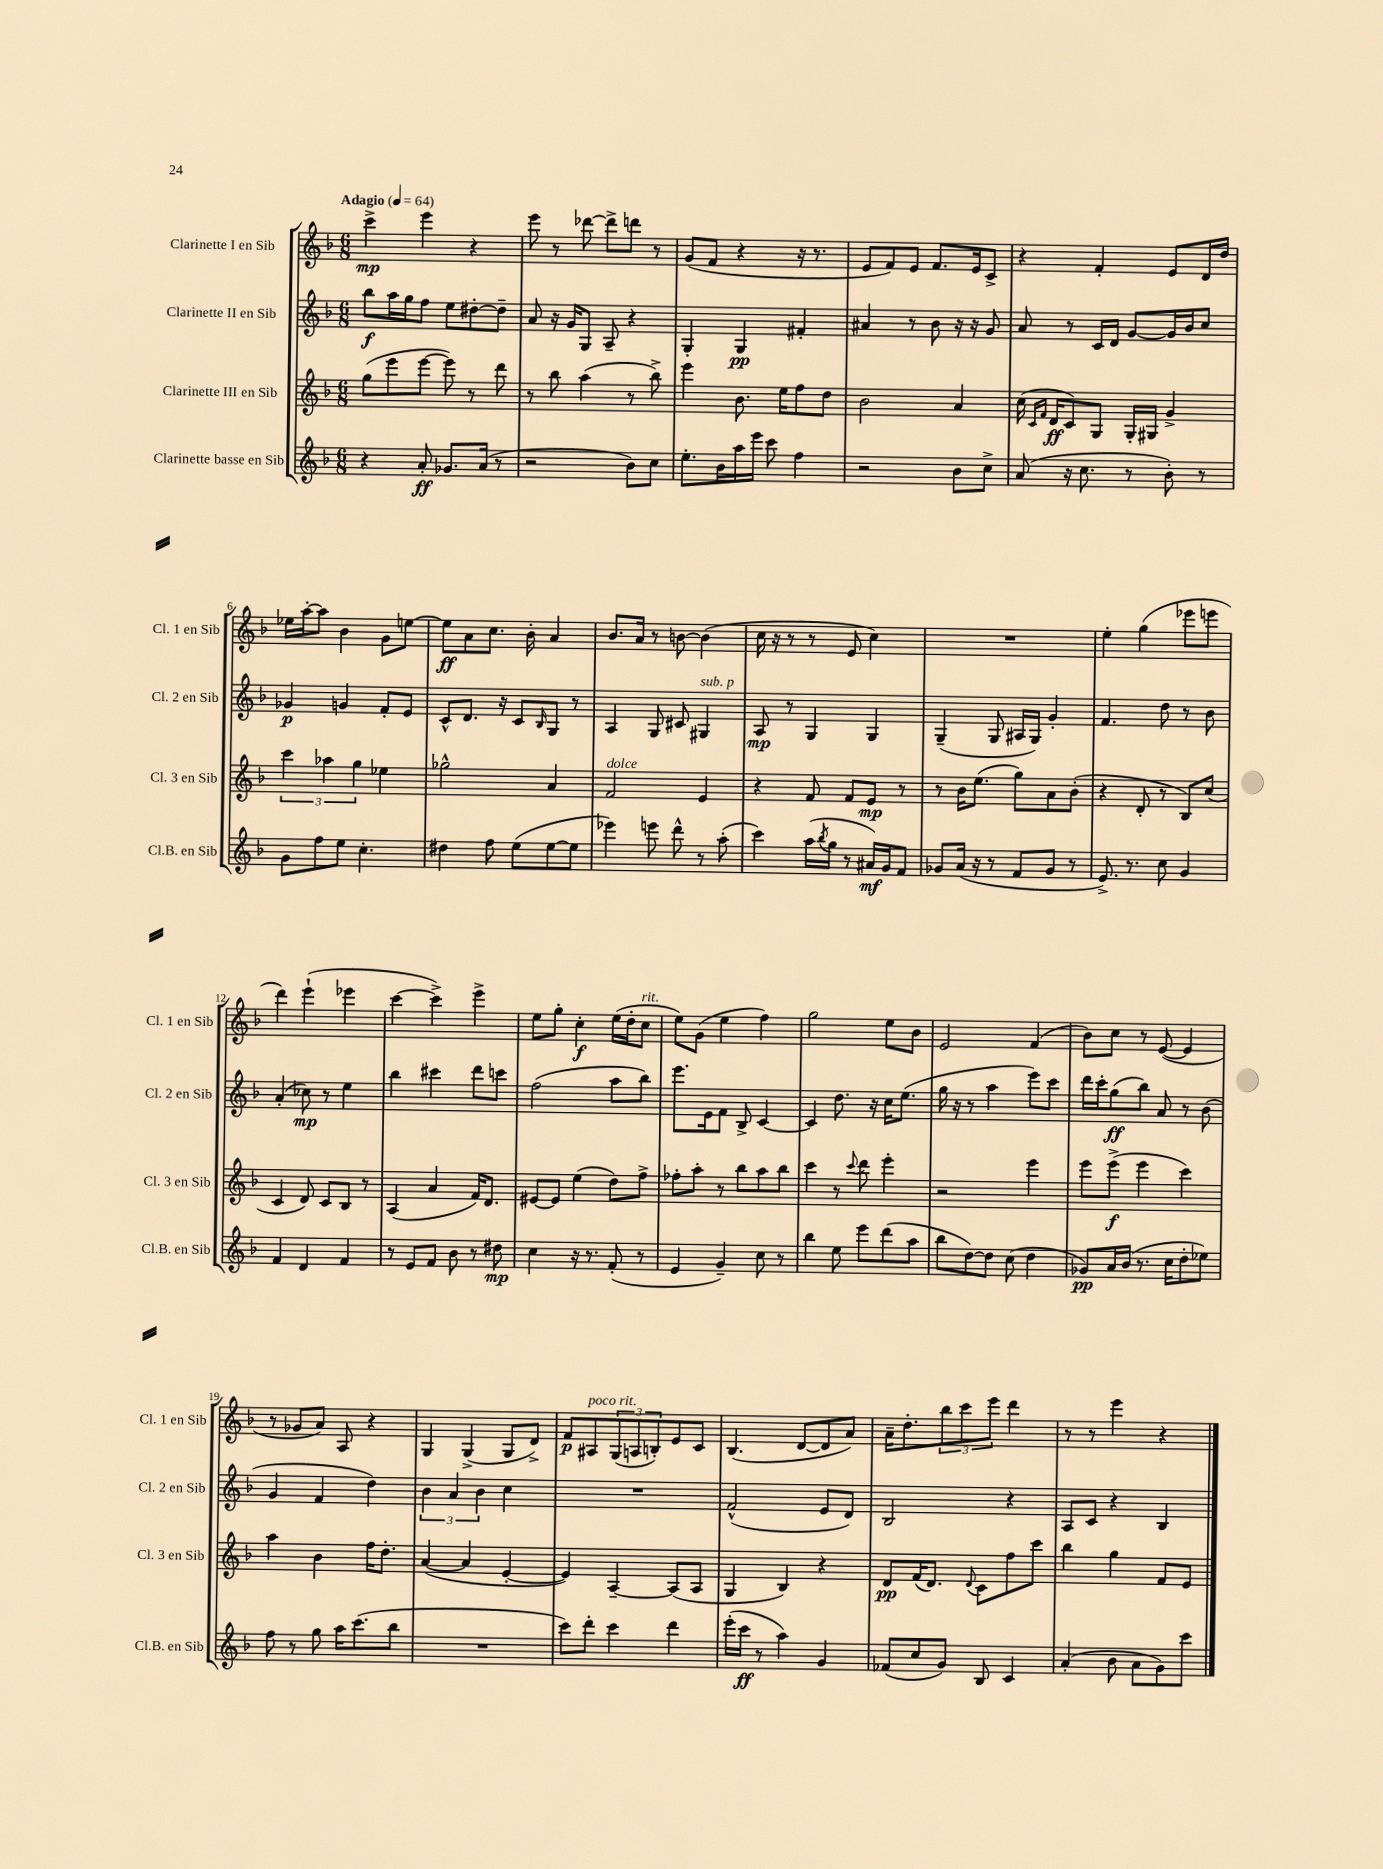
<<
\new StaffGroup <<
\new Staff = "s0" \with { instrumentName = "Clarinette I en Sib" shortInstrumentName = "Cl. 1 en Sib" } {
    \clef treble \key f \major \numericTimeSignature \time 6/8 \tempo "Adagio" 4 = 64
    c'''4->\mp e'''4 r4 |
    e'''8 r8 des'''8~ des'''8-> d'''8 r8 |
    g'8( f'8 r4 r16 r8. |
    e'8 f'8) e'8 f'8. e'16 c'8-> |
    r4 f'4-. e'8 d'16 d''16 |
    ees''16 a''16~-. a''8 bes'4 g'8 e''8~ |
    e''8\ff a'8 c''8. bes'16-. a'4 |
    bes'8. a'16 r8 b'8~ b'4( |
    c''16 r16 r8 r8 e'8 c''4) |
    R2. |
    e''4-. g''4( ees'''8 e'''8 |
    d'''4) e'''4-!( ees'''4 |
    c'''4~ c'''4->) e'''4-> |
    e''8 g''8-. c''4-.\f e''16( d''16-. c''8^\markup { \italic "rit." } |
    e''8) g'8( e''4 f''4) |
    g''2 e''8 bes'8 |
    e'2 f'4( |
    bes'8) c''8 r8 e'8~( e'4 |
    r8 ges'8 a'8) a8 r4 |
    g4 g4->( g8 d'8->) |
    f'8\p ais8^\markup { \italic "poco rit." } \tuplet 3/2 { g8( a8 b8-.) } e'8 c'8 |
    bes4.( d'8~ d'8 a'8) |
    a'16-- d''8.-. \tuplet 3/2 { bes''8 c'''8 e'''8 } d'''4 |
    r8 r8 e'''4 r4 \bar "|." |
}
\new Staff = "s1" \with { instrumentName = "Clarinette II en Sib" shortInstrumentName = "Cl. 2 en Sib" } {
    \clef treble \key f \major \numericTimeSignature \time 6/8
    bes''8\f a''16 g''16 f''8 e''8 dis''8~-. dis''8-- |
    a'8 r16 g'16 g8 a8-- r4 |
    g4-. g4\pp fis'4-. |
    ais'4 r8 bes'8 r16 r16 g'8 |
    a'8 r8 c'16 d'16 g'8~ g'16 bes'16 c''8 |
    ges'4\p g'4 f'8-. e'8 |
    c'8-^ d'8. r16 c'8 \grace { bes16 } g8 r8 |
    a4 g8 cis'8 gis4^\markup { \italic "sub. p" } |
    a8\mp r8 g4 g4 |
    g4--( g8 ais16 g16) g'4-. |
    f'4. d''8 r8 bes'8 |
    a'4-.( ces''8\mp) r8 e''4 |
    bes''4 cis'''4 d'''8 c'''8 |
    f''2( a''8 bes''8) |
    e'''8. e'16 f'8 bes8-> c'4~ |
    c'4 d''8. r16 c''16 e''8.( |
    g''16 r16 r8 a''4 e'''8) c'''8 |
    d'''16 c'''16-. g''8\ff( bes''8) a'8 r8 bes'8( |
    g'4 f'4 d''4) |
    \tuplet 3/2 { bes'4 a'4 bes'4 } c''4 |
    R2. |
    f'2-^( e'8 d'8) |
    bes2 r4 |
    a8 c'8 r4 bes4 \bar "|." |
}
\new Staff = "s2" \with { instrumentName = "Clarinette III en Sib" shortInstrumentName = "Cl. 3 en Sib" } {
    \clef treble \key f \major \numericTimeSignature \time 6/8
    g''8( e'''8 e'''8~ e'''8) r8 d'''8 |
    r8 bes''8 a''4( r8 bes''8->) |
    e'''4 bes'8. e''16 f''8 d''8 |
    bes'2 a'4 |
    c''16( \grace { c'16 f'16 } d'16\ff c'8) g8 g16-. gis16 g'4-> |
    \tuplet 3/2 { c'''4 aes''4 g''4 } ees''4 |
    ges''2-^ a'4 |
    f'2^\markup { \italic "dolce" } e'4 |
    r4 f'8 f'8 e'8\mp r8 |
    r8 bes'16 e''8.( g''8) a'8 bes'8-.( |
    r4 d'8-. r8 bes8) c''8( |
    c'4 d'8) c'8 bes8 r8 |
    a4( a'4 f'16) d'8. |
    eis'8~ eis'8 e''4( d''8) f''8-> |
    fes''8-. a''8-. r8 bes''8 a''8 bes''8 |
    c'''4 r8 \appoggiatura { c'''8 } d'''8 e'''4-. |
    r2 e'''4 |
    e'''8 e'''8->\f( e'''4 c'''4) |
    a''4 bes'4 f''16 d''8.-. |
    a'4~( a'4 e'4~-. |
    e'4) a4~-- a8( a8 |
    g4 bes4) r4 |
    d'8\pp f'16( d'8.) \appoggiatura { d'8 } c'8 f''8 c'''8 |
    bes''4 g''4 f'8 e'8 \bar "|." |
}
\new Staff = "s3" \with { instrumentName = "Clarinette basse en Sib" shortInstrumentName = "Cl.B. en Sib" } {
    \clef treble \key f \major \numericTimeSignature \time 6/8
    r4 a'8-.\ff ges'8. a'16( r8 |
    r2 bes'8) c''8 |
    e''8.-. bes'16 a''16 e'''16 c'''8 f''4 |
    r2 bes'8 c''8-> |
    a'8( r16 c''8. r8 bes'8-.) r8 |
    g'8 f''8 e''8 c''4.-. |
    dis''4 f''8 e''8( e''8~ e''8 |
    ees'''4) e'''8 d'''8-^ r8 a''8-.( |
    c'''4) a''16( \acciaccatura { bes''8 } g''16 r8 ais'16\mf) g'16 f'8 |
    ges'8 a'16( r16 r8 f'8 ges'8 r8 |
    e'8.->) r8. c''8 g'4 |
    f'4 d'4 f'4 |
    r8 e'8 f'8 bes'8 r8 dis''8\mp |
    c''4 r16 r8. f'8-.( r8 |
    e'4 g'4--) c''8 r8 |
    bes''4 e''8 e'''8 d'''8( a''8 |
    bes''8 d''8~) d''8 c''8( d''4 |
    ges'8\pp) a'16 bes'16( r8. c''16 d''8-. ees''8) |
    f''8 r8 g''8 a''16 c'''8.( bes''8 |
    R2. |
    c'''8) d'''8-. c'''4 d'''4 |
    e'''16-.( c'''16\ff r8 a''4) g'4 |
    fes'8( c''8 g'8) bes8 c'4 |
    a'4-.( bes'8 a'8 g'8) c'''8 \bar "|." |
}
>>
>>
